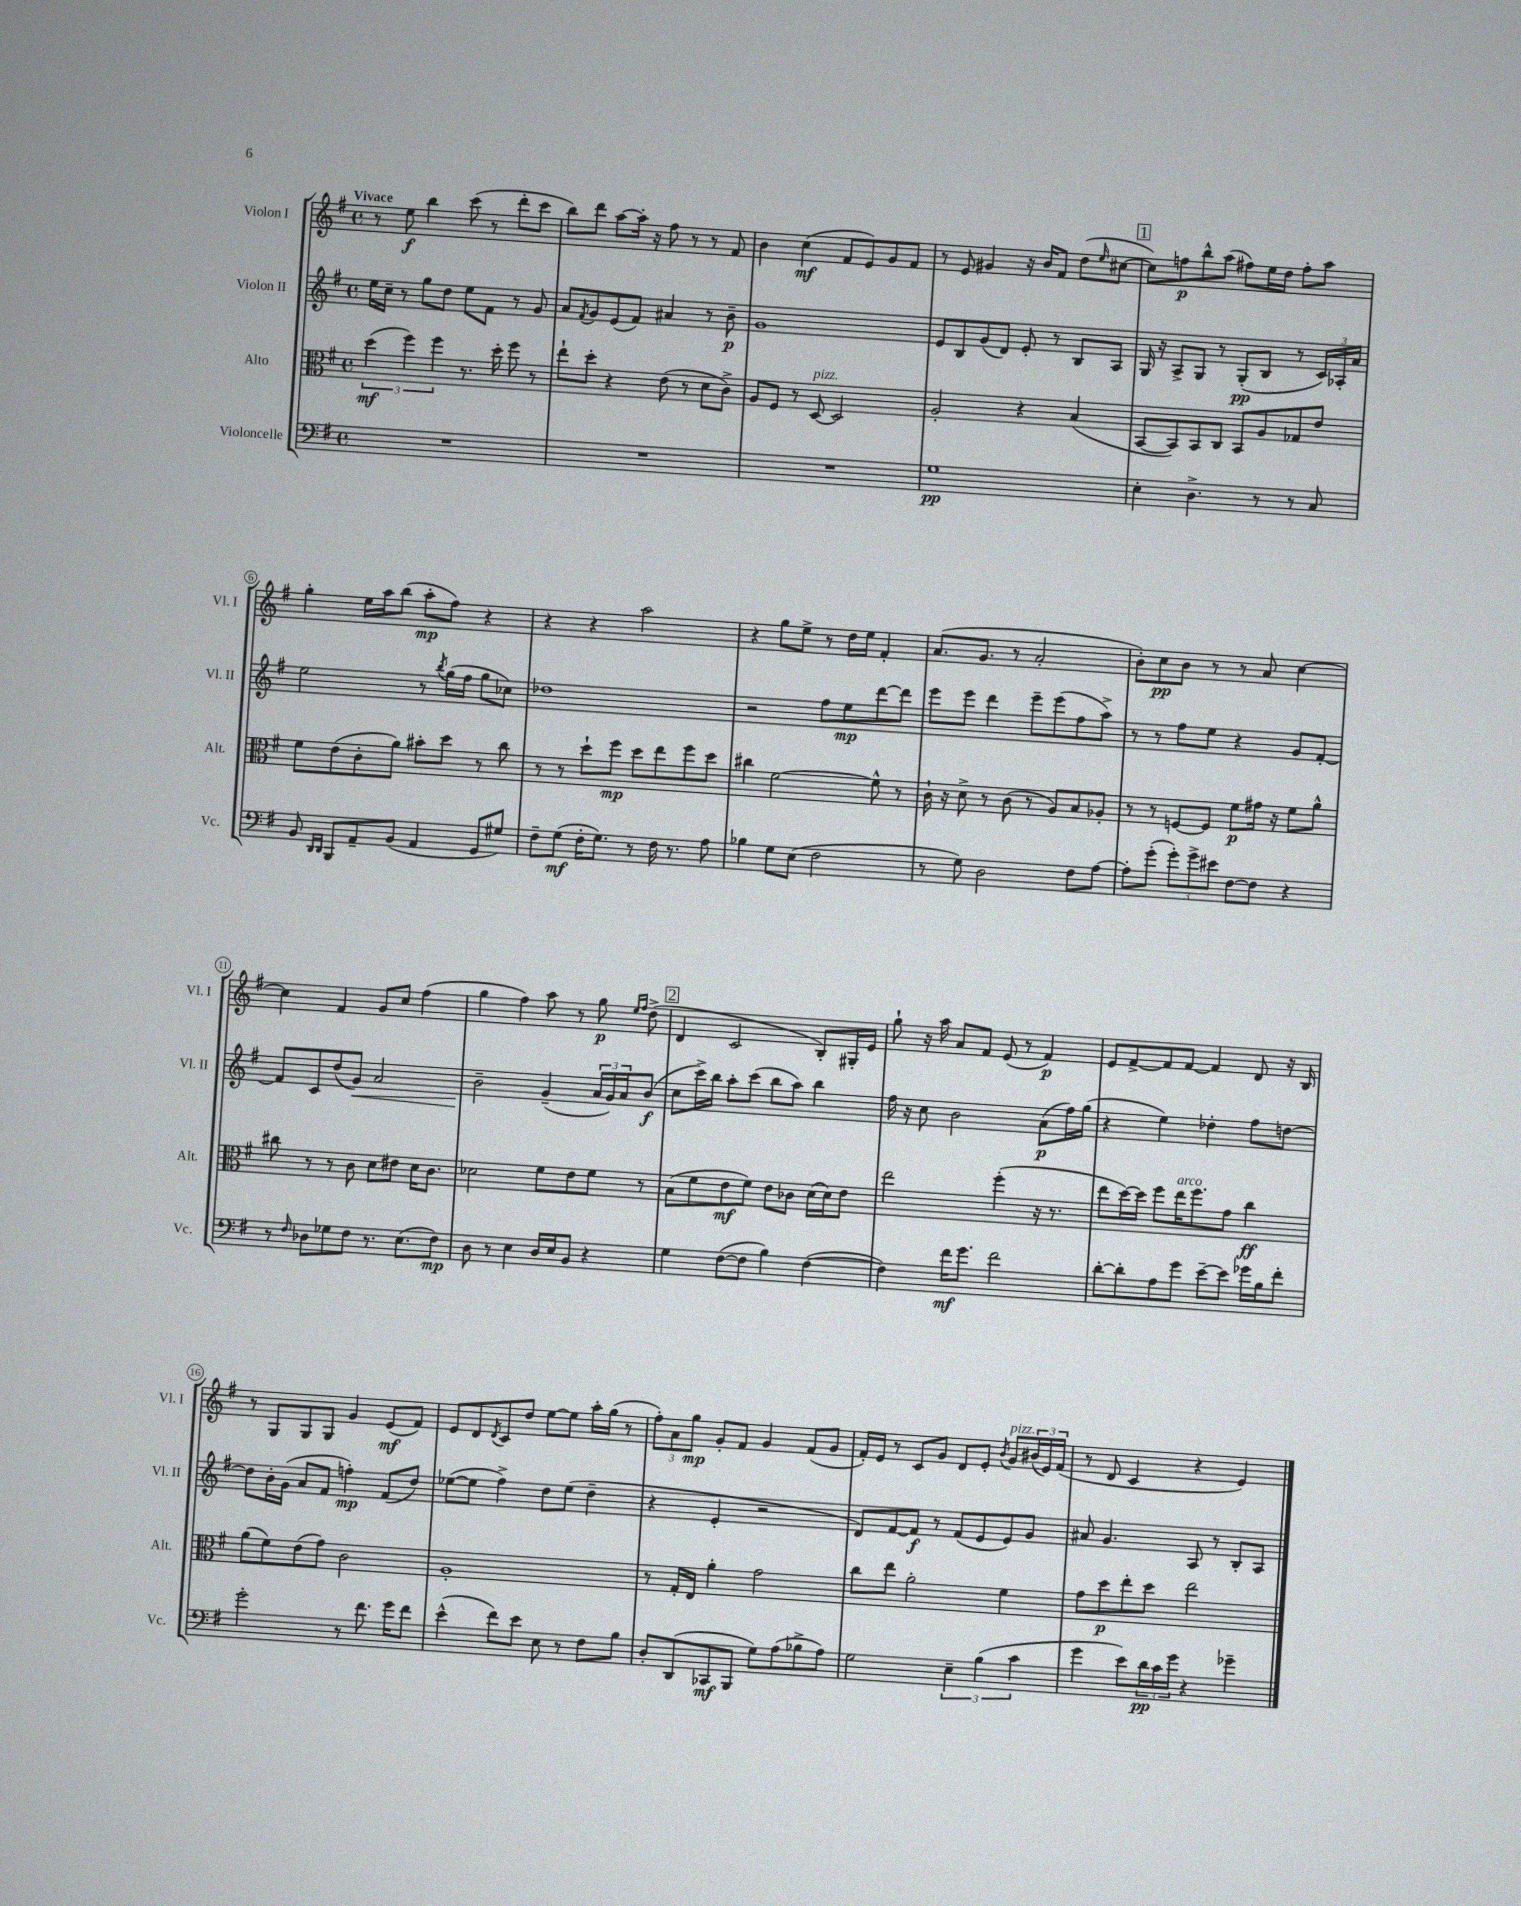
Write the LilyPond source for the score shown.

<<
\new StaffGroup <<
\new Staff = "s0" \with { instrumentName = "Violon I" shortInstrumentName = "Vl. I" } {
    \clef treble \key g \major \defaultTimeSignature \time 4/4 \tempo "Vivace"
    r8 e''8\f b''4 c'''8( r8 d'''8-. c'''8 |
    b''8) d'''8 a''8~ a''16-. r16 fis''8 r8 r8 fis'8 |
    b'4 c''4\mf( fis'8 e'8) g'8 fis'8 |
    r8 e'8 gis'4 r16 b'16 fis'8 d''8( \grace { e''16 } cis''8~ |
    \mark \markup { \box "1" } cis''8) f''8\p b''8-^ a''8( fis''8) e''16 d''16 fis''8-. a''8 |
    g''4-. e''16 a''16 b''8( a''8-.\mp fis''8) r4 |
    r4 r4 a''2 |
    r4 g''8 e''8-> r8 d''16 e''16 fis'4-. |
    a'8.( g'8. r8 a'2-. |
    b'8-.) c''8\pp b'8 r8 r8 a'8 c''4~ |
    c''4 fis'4 g'8 c''8 fis''4( |
    g''4 fis''4) a''8 r8 g''8\p \grace { e''16 fis''16 } d''8->( |
    \mark \markup { \box "2" } d'4 c'2 b8-.) gis16-. e'16 |
    g''8-! r16 a''16 a'8 fis'8 e'8( r8 fis'4\p) |
    e'8 fis'8~-> fis'8 fis'8~ fis'4 d'8 r16 b16 |
    r8 g8 g8 g8 g'4 e'8\mf( fis'8) |
    e'8 d'8 \acciaccatura { d'8 } c'8 d''8 e''8~ e''8 a''16-. g''16( r8 |
    \tuplet 3/2 { fis''8-.) a'8 g''8\mp } g'8-. fis'8 g'4 fis'8( g'8 |
    fis'16-.) e'16 r8 c'8 g'8 d'8 e'8-. \acciaccatura { b'8 } g'8^\markup { \italic "pizz." } \tuplet 3/2 { bis'16( e'16) fis'16( } |
    r8 d'8 c'4 r4 e'4) \bar "|." |
}
\new Staff = "s1" \with { instrumentName = "Violon II" shortInstrumentName = "Vl. II" } {
    \clef treble \key g \major \defaultTimeSignature \time 4/4
    e''16 c''16-- r8 g''8 d''8 e''8 fis'8 r8 g'8 |
    a'8 \acciaccatura { fis'8 } g'8 e'8( fis'8) ais'4 r8 b'8--\p |
    g'1 |
    e'8 b8 g'8( d'8) e'8-. r8 b8 a8 |
    \mark \markup { \box "1" } g16 r16 a8-> g8 r8 g8-.\pp( b8 r8 \tuplet 3/2 { c'16) aes16-. a'16 } |
    e''2 r8 \acciaccatura { b''8 } g''16( fis''16 g''8 ces''8) |
    des''1 |
    r2 fis''8 e''8\mp d'''8~ d'''8 |
    e'''8 e'''8 d'''4 e'''8-- e'''8( fis''8 a''8->) |
    r8 r8 fis''8 e''8 r4 g'8 fis'8~-. |
    fis'8 c'8 d''8( g'8\<) a'2 |
    b'2--\! g'4--( \tuplet 3/2 { a'16 g'16) a'16 } b'8\f( |
    \mark \markup { \box "2" } c''8 c'''16->) b''16 a''8-. c'''8( b''8 a''8) b''4 |
    fis''16 r16 c''8 b'2 a'8\p( fis''16) g''16( |
    r4 e''4) des''4-. fis''8 d''8~ |
    d''8 b'16-. g'16( a'8 fis'8 f''4-.\mp) fis'8( d''8) |
    ees''8~( ees''8 fis''4->) d''8 ees''8( d''4-- |
    r4 e'4-. r2 |
    d'8) fis'8~ fis'8\f r8 fis'8( e'8 e'8) g'8 |
    ais'8 g'4. a8 r8 b8-. a8 \bar "|." |
}
\new Staff = "s2" \with { instrumentName = "Alto" shortInstrumentName = "Alt." } {
    \clef alto \key g \major \defaultTimeSignature \time 4/4
    \tuplet 3/2 { d''4\mf( fis''4) fis''4 } r8. d''16-. fis''8 r8 |
    e''8-! d''8-. r4 e'8( r8 d'8 c'8->) |
    a8 fis8 r8 d8~^\markup { \italic "pizz." } d2 |
    a2-. r4 b4( |
    \mark \markup { \box "1" } b,8~ b,8) b,8 c8 b,8 a8 ges8 e'8 |
    fis'8 e'8( c'8-. a'8) bis'8-. d''8 r8 c''8 |
    r8 r8 d''8-! fis''8\mp d''8 e''8 fis''8 d''8 |
    cis''4 fis'2~ fis'8-^ r8 |
    c'16-! r16 d'8-> r8 c'8( r8 a8) b8 aes8-. |
    r8 r8 f8~ f8 fis'8\p gis'16 r16 fis'8 a'8-^ |
    cis''8 r8 r8 c'8 d'8 eis'8 d'16 c'8. |
    des'2 fis'8 e'8 fis'8 r8 |
    \mark \markup { \box "2" } b8( fis'8 e'8\mf fis'8) e'8 ces'8 d'16( d'16) e'8 |
    e''2 fis''4-.( r16 r8. |
    e''8 d''16~) d''16 fis''8 e''16^\markup { \italic "arco" } fis''8. g'8 c''4\ff |
    a'8( fis'8) e'8( g'8) c'2 |
    a1-. |
    r8 g16-. e16 a'4-. g'2 |
    c''8 e''8 a'2-. fis'4 |
    g'8 d''8\p e''8-. d''8 e''2 \bar "|." |
}
\new Staff = "s3" \with { instrumentName = "Violoncelle" shortInstrumentName = "Vc." } {
    \clef bass \key g \major \defaultTimeSignature \time 4/4
    R1 |
    R1 |
    R1 |
    g1\pp |
    \mark \markup { \box "1" } e4-. d4.-> r8 r8 c8 |
    b,8 \grace { d,16 d,16 } b,,8 a,8-- b,8( a,4 g,8 gis8) |
    fis8-- g8\mf( fis16-. g8.) r8 fis16 r8. a8 |
    bes4 g8 e8( fis2 |
    r8 g8) d2 fis8 a8~ |
    a8-. g'8-.( \tuplet 3/2 { g'8-.) g'8-> eis'8 } fis8~ fis8 r4 |
    r8 \grace { fis16 } des8 ges8 fis8 r8. e8.( fis8\mp) |
    d8 r8 e4 d16 e16 b,8 r4 |
    \mark \markup { \box "2" } g4 fis8~( fis8 b4) fis4~( |
    fis4) fis'16\mf g'8. fis'2 |
    d'8~-. d'8-. a8 g'8 e'8~-- e'8 ges'16 b16 fis'8-. |
    g'2-. r8 fis'8. g'16 fis'8 |
    e'4-^( fis'8) e'8 e8 r8 fis8 b8 |
    d8-. d,8( ces,8\mf b,,8 g8) a8( bes8-> a8) |
    g2 \tuplet 3/2 { e4-- b4( c'4 } |
    g'4 e'8) \tuplet 3/2 { d'16\pp c'16 g'16 } r4 ges'4-- \bar "|." |
}
>>
>>
\layout { \context { \Score \override BarNumber.stencil = #(make-stencil-circler 0.1 0.3 ly:text-interface::print) } }
